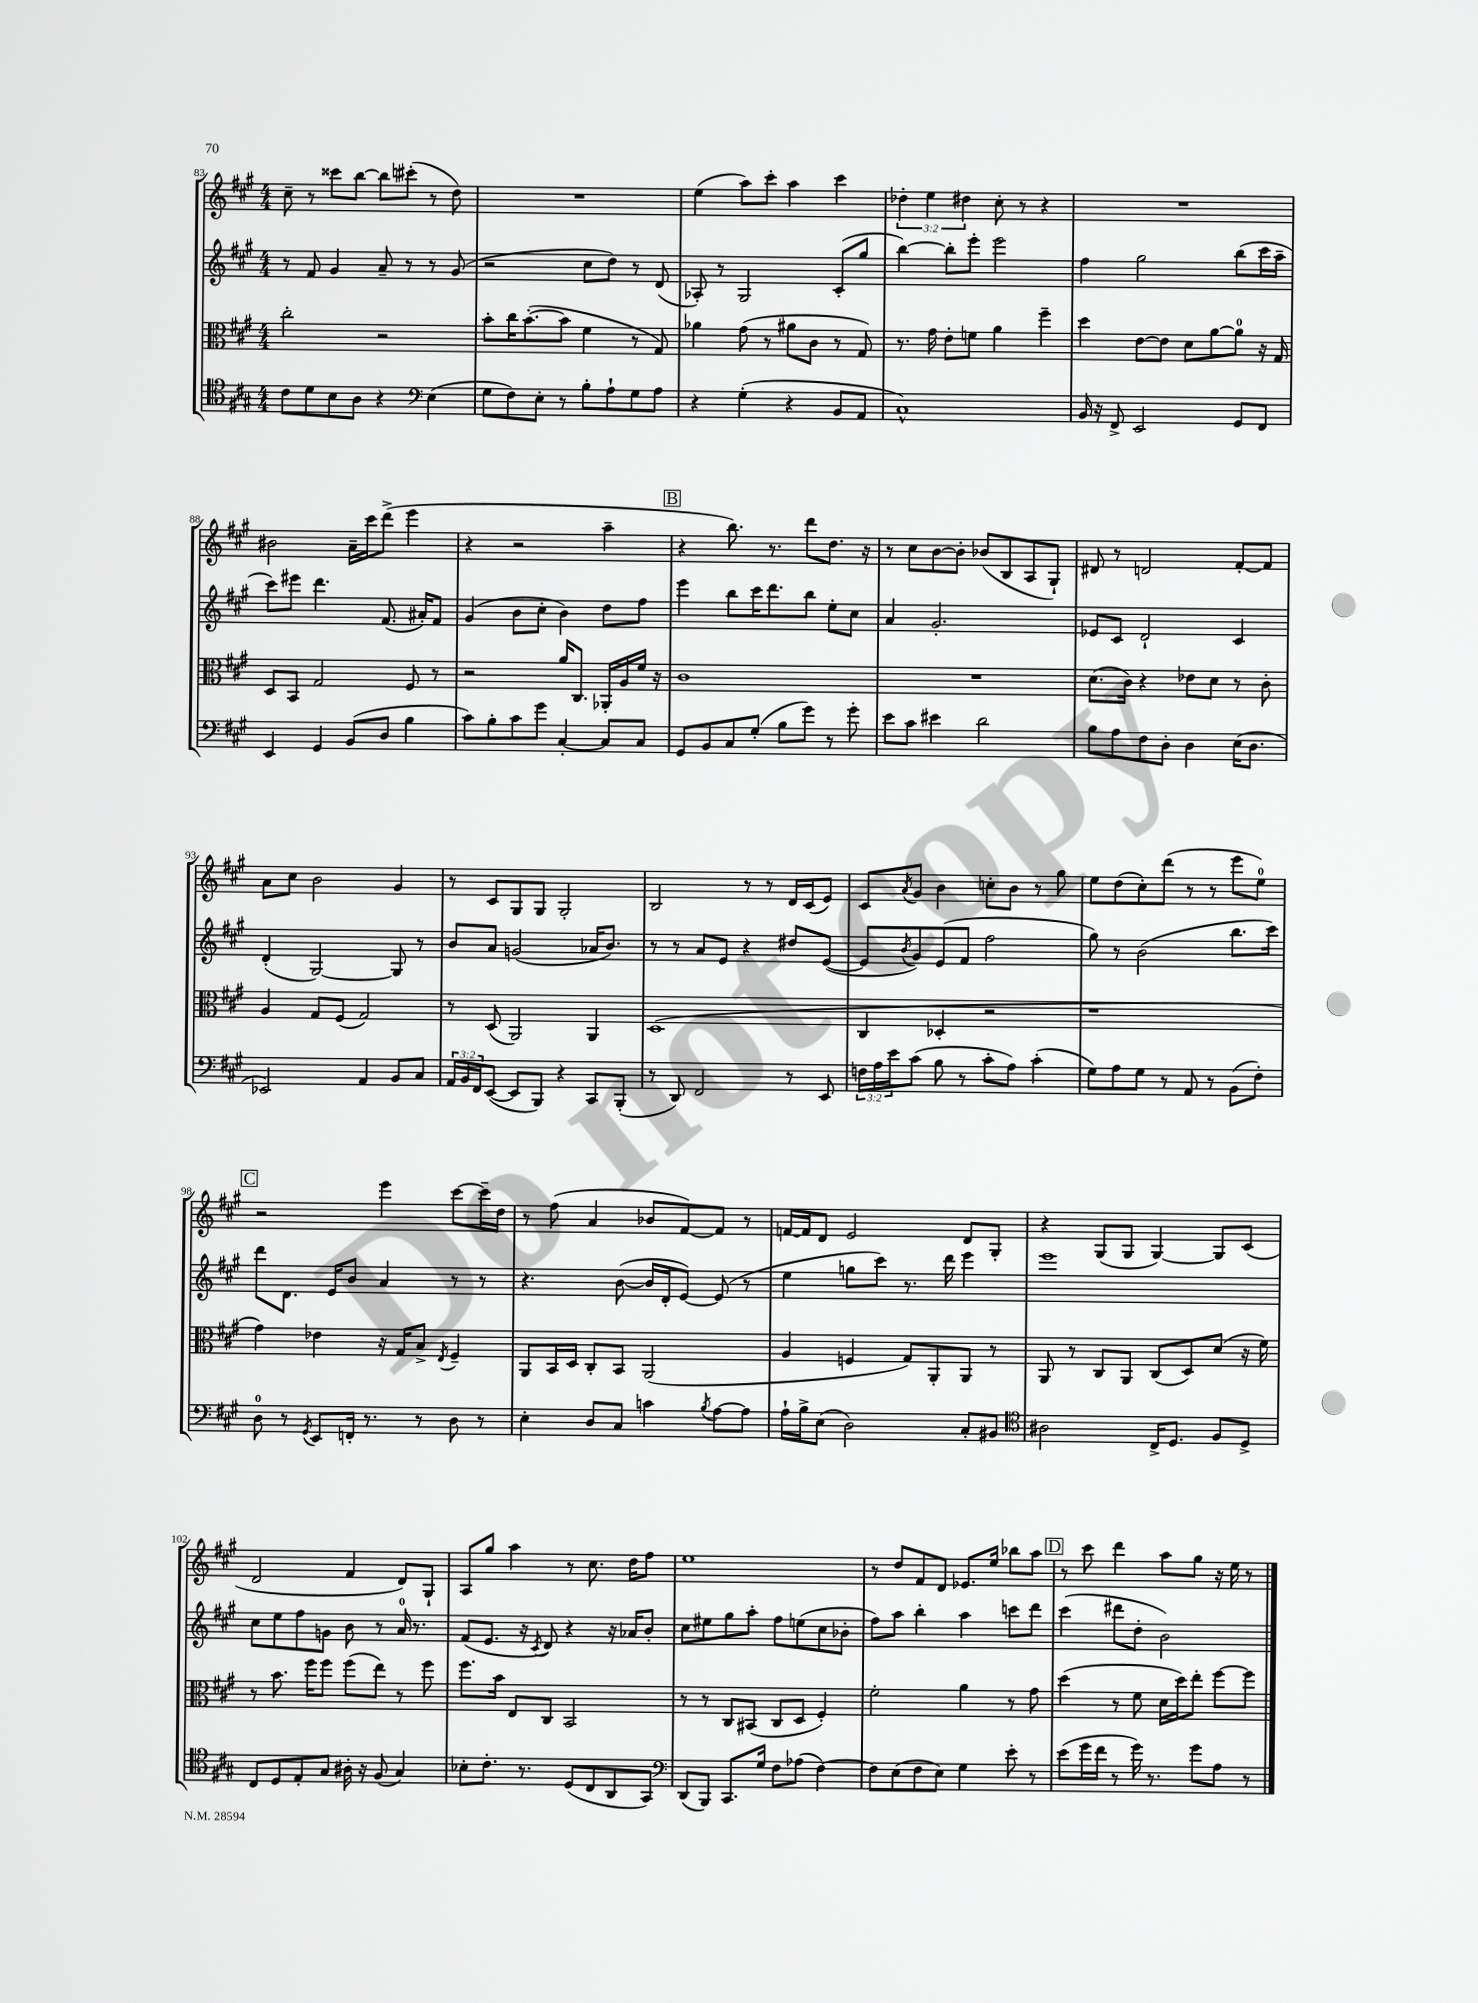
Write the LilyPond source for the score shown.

<<
\new StaffGroup <<
\new Staff = "s0" {
    \clef treble \key a \major \numericTimeSignature \time 4/4 \override Staff.TupletNumber.text = #tuplet-number::calc-fraction-text
    cis''8-- r8 cisis'''8 b''8~ b''8 cis'''8-.( r8 d''8) |
    R1 |
    e''4( a''8) cis'''8-. a''4 cis'''4 |
    \tuplet 3/2 { des''4-. e''4 dis''4 } cis''8-. r8 r4 |
    R1 |
    bis'2 a'16-- cis'''16 d'''8->( e'''4 |
    r4 r2 a''4-- |
    \mark \markup { \box "B" } r4 b''8.) r8. d'''8 d''8. r16 |
    r8 cis''8 b'8~ b'8-. bes'8( b8 a8 gis8-!) |
    dis'8 r8 d'2 fis'8~-. fis'8 |
    a'8 cis''8 b'2 gis'4 |
    r8 cis'8 gis8 gis8 gis2-. |
    b2 r8 r8 d'16 cis'16( e'8) |
    cis'8 \acciaccatura { a'8 } gis'8 b'4 c''8-. b'8 r8 gis''8 |
    e''8 d''8( cis''8-.) d'''8( r8 r8 e'''8 e''8-0) |
    \mark \markup { \box "C" } r2 e'''4 cis'''8~ cis'''16-- d''16 |
    r8 fis''8( a'4 bes'8 fis'8~) fis'8 r8 |
    f'16~ f'16 d'8 e'2 d'8 gis8-. |
    r4 gis8( gis8 gis4~) gis8 cis'8( |
    d'2 fis'4 d'8) gis8-! |
    a8 gis''8 a''4 r8 cis''8. d''16 fis''8 |
    e''1 |
    r8 d''8 fis'8 d'8 ees'8. e''16 bes''8 a''8 |
    \mark \markup { \box "D" } r8 cis'''8 d'''4 a''8 gis''8 r16 e''16 r8 \bar "|." |
}
\new Staff = "s1" {
    \clef treble \key a \major \numericTimeSignature \time 4/4
    r8 fis'8 gis'4 a'8-- r8 r8 gis'8( |
    r2 cis''8 d''8) r8 d'8( |
    aes8-.) r8 gis2 cis'8-.( gis''8 |
    b''4~) b''8-. e'''8-. e'''2 |
    fis''4 gis''2 b''8( cis'''16 a''16-- |
    cis'''8) eis'''8 d'''4. fis'8.( ais'16-.) fis'8 |
    gis'4( b'8 cis''8-. b'4) d''8 fis''8 |
    \mark \markup { \box "B" } e'''4 b''8 cis'''16 d'''8. b''8 e''8-. cis''8 |
    a'4 gis'2.-. |
    ees'8 cis'8 d'2-! cis'4 |
    d'4-.( gis2~) gis8 r8 |
    b'8 a'8 g'2( aes'16 b'8.) |
    r8 r8 a'8 e'8 r4 dis''8 e'8~( |
    e'8 \acciaccatura { b'8 } gis'8) e'8( fis'8 fis''2 |
    gis''8) r8 b'2( b''8. cis'''16) |
    \mark \markup { \box "C" } d'''8 d'8. e'16 b'8 a'4 r8 r8 |
    r4. b'8~( b'16 d'16-. e'8~) e'8( r8 |
    e''4 g''8 cis'''8) r8. d'''16 e'''4 |
    e'''1 |
    cis''8 e''8 fis''8 g'8 b'8 r8 a'16-0 r8. |
    fis'8( e'8. r16 \acciaccatura { cis'8 } d'8) r4 r16 aes'16 b'8-. |
    cis''8 eis''8 gis''8 a''8-. fis''8 e''8( cis''8 bes'8-. |
    fis''8) a''8 b''4-. a''4 c'''8 d'''8 |
    \mark \markup { \box "D" } cis'''4( dis'''8 d''8-. b'2) \bar "|." |
}
\new Staff = "s2" {
    \clef alto \key a \major \numericTimeSignature \time 4/4
    cis''2-. r2 |
    b'8-. cis''16 b'8.~-.( b'8 fis'4 r8 gis8) |
    aes'4 gis'8( r8 ais'8 cis'8 r8 gis8) |
    r8. gis'16 e'8-. f'8 a'4 fis''4-- |
    d''4 e'8~ e'8 d'8 a'8~ a'8-0 r16 gis16 |
    d8 b,8 gis2 fis8 r8 |
    r2 a'16 cis8. aes,16-. a16 fis'16 r16 |
    \mark \markup { \box "B" } cis'1 |
    R1 |
    d'8.( cis'16) r4 ees'8 d'8 r8 cis'8-. |
    a4 gis8 fis8( gis2) |
    r8 d8( a,2) a,4 |
    d1( |
    cis4 des4-. r2 |
    r1 |
    \mark \markup { \box "C" } gis'4) ees'4 r16 gis16 b8-> \acciaccatura { e8 } fis4-- |
    a,8 b,16 d16 cis8-. b,8 a,2( |
    a4 f4 gis8) a,8-. a,8 r8 |
    a,8 r8 cis8 a,8 cis8( d8) d'8( r16 fis'16) |
    r8 b'8. fis''16 fis''8 fis''8( e''8) r8 fis''8 |
    fis''8. b'16 e8 cis8 b,2 |
    r8 r8 cis8 bis,8( cis8 d8 fis4-.) |
    fis'2-. a'4 r8 gis'8 |
    \mark \markup { \box "D" } d''4( r8 fis'8 d'16 d''16) e''8-. fis''8~ fis''8 \bar "|." |
}
\new Staff = "s3" {
    \clef tenor \key a \major \numericTimeSignature \time 4/4 \override Staff.TupletNumber.text = #tuplet-number::calc-fraction-text
    cis'8 d'8 b8 a8 r4 \clef bass e4( |
    gis8 fis8) e8-. r8 b8-. a8-! gis8 a8 |
    r4 gis4-.( r4 b,8 a,8 |
    cis1-^) |
    b,16 r16 fis,8-> e,2 gis,8 fis,8 |
    e,4 gis,4 b,8( d8 b4 |
    cis'8) b8-. cis'8 gis'8 cis4~-. cis8 cis8 |
    \mark \markup { \box "B" } gis,8 b,8 cis8 gis8-.( b8 gis'8) r8 gis'8-. |
    e'8 cis'8 eis'4 d'2 |
    b8 a8 fis8 d8-. d4 e16( d8. |
    ees,2) a,4 b,8 cis8 |
    \tuplet 3/2 { a,16 b,16 fis,16 } e,8~( e,8 b,,8) r4 cis,8 b,,8-.( |
    r8 d,8) fis,2 r8 e,8 |
    \tuplet 3/2 { f16 a16 e'16 } cis'8( b8 r8 cis'8-. a8) cis'4-.( |
    gis8) a8 gis8 r8 a,8 r8 b,8( fis8-.) |
    \mark \markup { \box "C" } d8-0 r8 \acciaccatura { gis,8 } e,8 f,16-. r8. r8 d8 r8 |
    e4-. d8 cis8 c'4 \acciaccatura { b8 } a8~ a8 |
    a16-! b16-> e8( d2) cis8-. bis,8 |
    \clef tenor ais2 cis16-> d8. fis8 d8-> |
    cis8 d8 e8-. gis8 ais16-. r16 fis8( gis4) |
    bes8-. cis'8.-. r8. d8( cis8 a,8 gis,8) |
    \clef bass d,8( b,,8) cis,8. gis16 fis8 aes8( fis4~) |
    fis8 e8( fis8 e8) gis4 e'8-. r8 |
    \mark \markup { \box "D" } e'8( gis'16 fis'16 r8 gis'16) r8. gis'8 a8 r8 \bar "|." |
}
>>
>>
\layout { \context { \Score currentBarNumber = #83 } }
